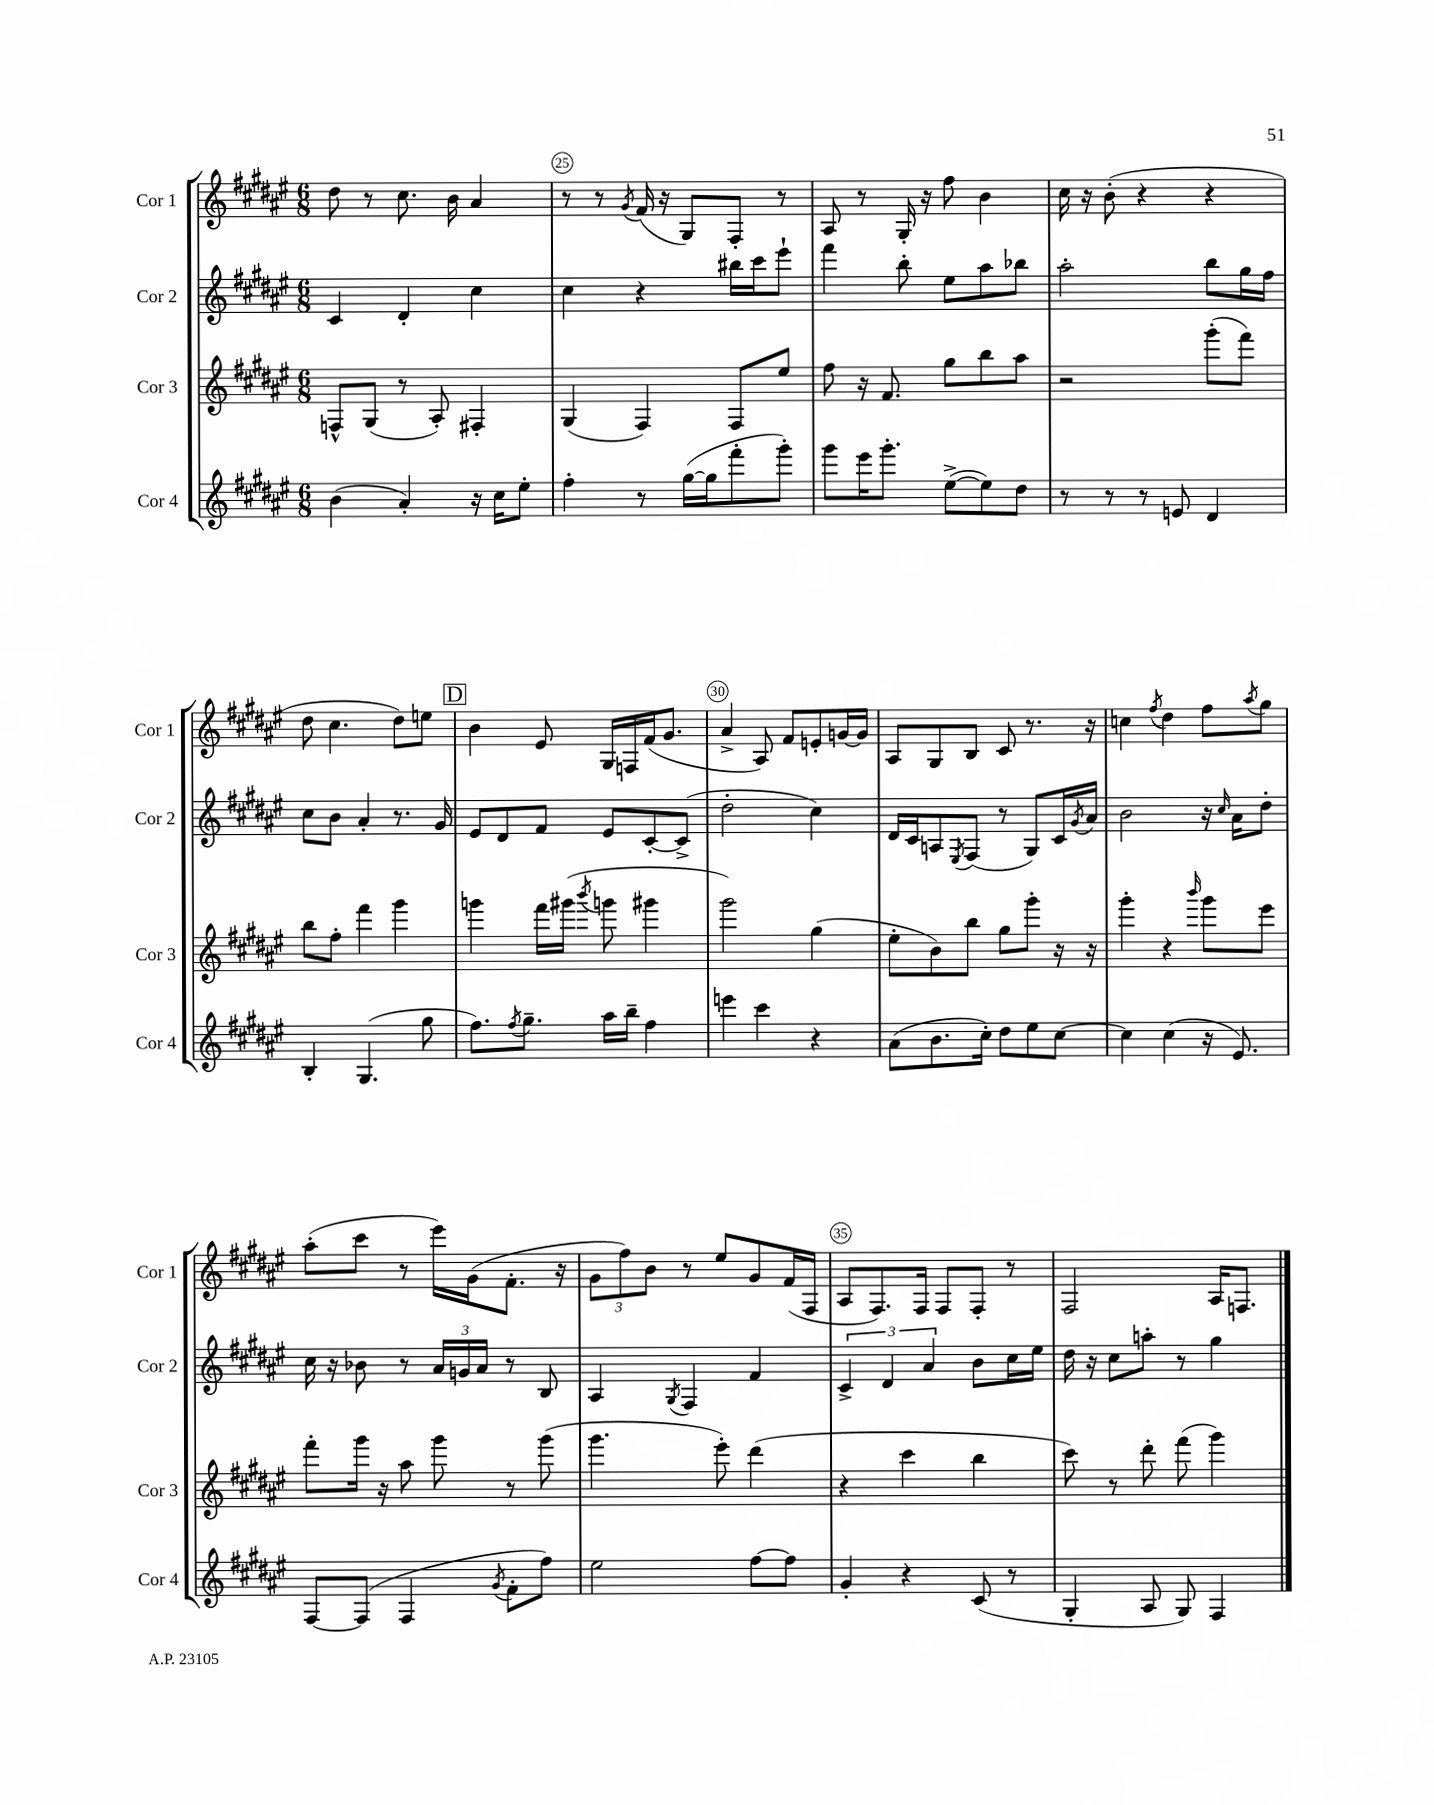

**kern	**kern	**kern	**kern
*part4	*part3	*part2	*part1
*staff4	*staff3	*staff2	*staff1
*I"Cor 4	*I"Cor 3	*I"Cor 2	*I"Cor 1
*I'Cor 4	*I'Cor 3	*I'Cor 2	*I'Cor 1
*clefG2	*clefG2	*clefG2	*clefG2
*k[f#c#g#d#a#e#]	*k[f#c#g#d#a#e#]	*k[f#c#g#d#a#e#]	*k[f#c#g#d#a#e#]
*M6/8	*M6/8	*M6/8	*M6/8
=24	=24	=24	=24
(4b\	8Fn^^/L	4c#/	8dd#\
.	(8G#/J	.	8r
4a#'/)	8r	4d#'/	8.cc#\
.	8A#'/)	.	.
.	.	.	16b\
16r	4F#X'/	4cc#\	4a#/
16cc#\KL	.	.	.
8ee#'\J	.	.	.
=25	=25	=25	=25
4ff#'\	(4G#/	4cc#\	8r
.	.	.	8r
.	.	.	8qg#/
8r	4F#/)	4r	(16f#/
.	.	.	16r
([16gg#\LL	.	.	8G#/L)
16gg#\J]	.	.	.
8fff#'\	8F#/L	16bb#X\LL	8F#'/J
.	.	16ccc#\J	.
8ggg#'\J)	8ee#/J	8eee#`\J	8r
=26	=26	=26	=26
8ggg#\L	8ff#\	4fff#\	8A#/
16eee#\K	16r	.	8r
8.ggg#'\J	8.f#/	.	.
.	.	8bb'\	16G#'/
.	.	.	16r
([8ee#^\L	8gg#\L	8ee#\L	8ff#\
8ee#\])	8bb\	8aa#\	4b\
8dd#\J	8aa#\J	8bb-X\J	.
=27	=27	=27	=27
8r	2r	2aa#'\	16cc#\
.	.	.	16r
8r	.	.	(8b'\
8r	.	.	4r
8en/	.	.	.
4d#/	(8ggg#'\L	8bb\L	4r
.	8fff#\J)	16gg#\L	.
.	.	16ff#\JJ	.
!!LO:LB:g=z
=28	=28	=28	=28
4B'/	8bb\L	8cc#\L	8dd#\
.	8ff#'\J	8b\J	4.cc#\
(4.G#/	4fff#\	4a#'/	.
.	4ggg#\	8.r	8dd#\L)
8gg#\	.	.	8een\J
.	.	16g#/	.
!!LO:REH:place=s1:t=D
=29	=29	=29	=29
8.ff#\L)	4gggn\	8e#/L	4b\
.	.	8d#/	.
8qff#/	.	.	.
8.gg#~\J	.	.	.
.	16fff#\LL	8f#/J	8e#/
.	(16ggg#X\JJ	.	.
.	8qbbb/	.	.
16aa#\LL	8gggn\	8e#/L	16G#/LL
16bb~\JJ	.	.	16Fn/
4ff#\	4ggg#X\	[8c#'/	(16f#/J
.	.	.	8.g#/J
.	.	(8c#^/J]	.
=30	=30	=30	=30
4eeen\	2ggg#\)	2dd#'\	4a#^/
4ccc#\	.	.	8A#/)
.	.	.	8f#/L
4r	(4gg#\	4cc#\)	8en'/
.	.	.	[16gn/L
.	.	.	16g/JJ]
=31	=31	=31	=31
(8a#\L	8ee#'\L	16d#/LL	8A#/L
.	.	16c#/J	.
8.b\	8b\)	8An/	8G#/
.	.	8qE#/	.
.	8bb\J	(8F#/J	8B/J
16cc#'\Jk)	.	.	.
8dd#\L	8gg#\L	8r	8c#/
8ee#\	8ggg#'\J	8G#/L)	8.r
[8cc#\J	16r	16c#/L	.
.	.	8qg#/	.
.	16r	16a#/JJ	16r
=32	=32	=32	=32
4cc#\]	4ggg#'\	2b\	4ccn\
.	.	.	8qff#/
(4cc#\	4r	.	4dd#\
.	16qqbbb/	.	.
16r	8ggg#\L	16r	8ff#\L
.	.	16qqcc#/	.
8.e#/)	.	16a#\KL	.
.	.	.	8qaa#/
.	8eee#\J	8dd#'\J	8gg#\J
!!LO:LB:g=z
=33	=33	=33	=33
[8F#/L	8fff#'\L	16cc#\	(8aa#'\L
.	.	16r	.
(8F#/J]	16ggg#\Jk	8b-X\	8ccc#\J
.	16r	.	.
4F#/	8aa#\	8r	8r
.	8ggg#\	24a#/LL	16eee#\LL)
.	.	24gn/	.
.	.	.	(16g#\J
.	.	24a#/JJ	.
8qg#/	.	.	.
8f#'\L	8r	8r	8.f#'\J
8ff#\J)	(8ggg#\	8B/	.
.	.	.	16r
=34	=34	=34	=34
2ee#\	4.ggg#\	4A#/	12g#\L
.	.	.	12ff#\)
.	.	.	12b\J
.	.	8qG#/	.
.	.	4F#/	8r
.	8eee#'\)	.	8ee#/L
[8ff#\L	(4ddd#\	4f#/	8g#/
8ff#\J]	.	.	(16f#/L
.	.	.	16F#/JJ
=35	=35	=35	=35
4g#'/	4r	6c#^/	8A#/L
.	.	.	8.F#/)
.	.	6d#/	.
4r	4ccc#\	.	.
.	.	.	16F#/Jk
.	.	6a#/	.
.	.	.	8F#/L
(8c#/	4bb\	8b\L	8F#'/J
8r	.	16cc#\L	8r
.	.	16ee#\JJ	.
=36	=36	=36	=36
4G#'/	8ccc#\)	16dd#\	2F#/
.	.	16r	.
.	8r	8cc#\L	.
8A#/	8ddd#'\	8aan'\J	.
8G#/)	(8fff#\	8r	.
4F#/	4ggg#\)	4gg#\	16A#/KL
.	.	.	8.Fn/J
==	==	==	==
*-	*-	*-	*-
